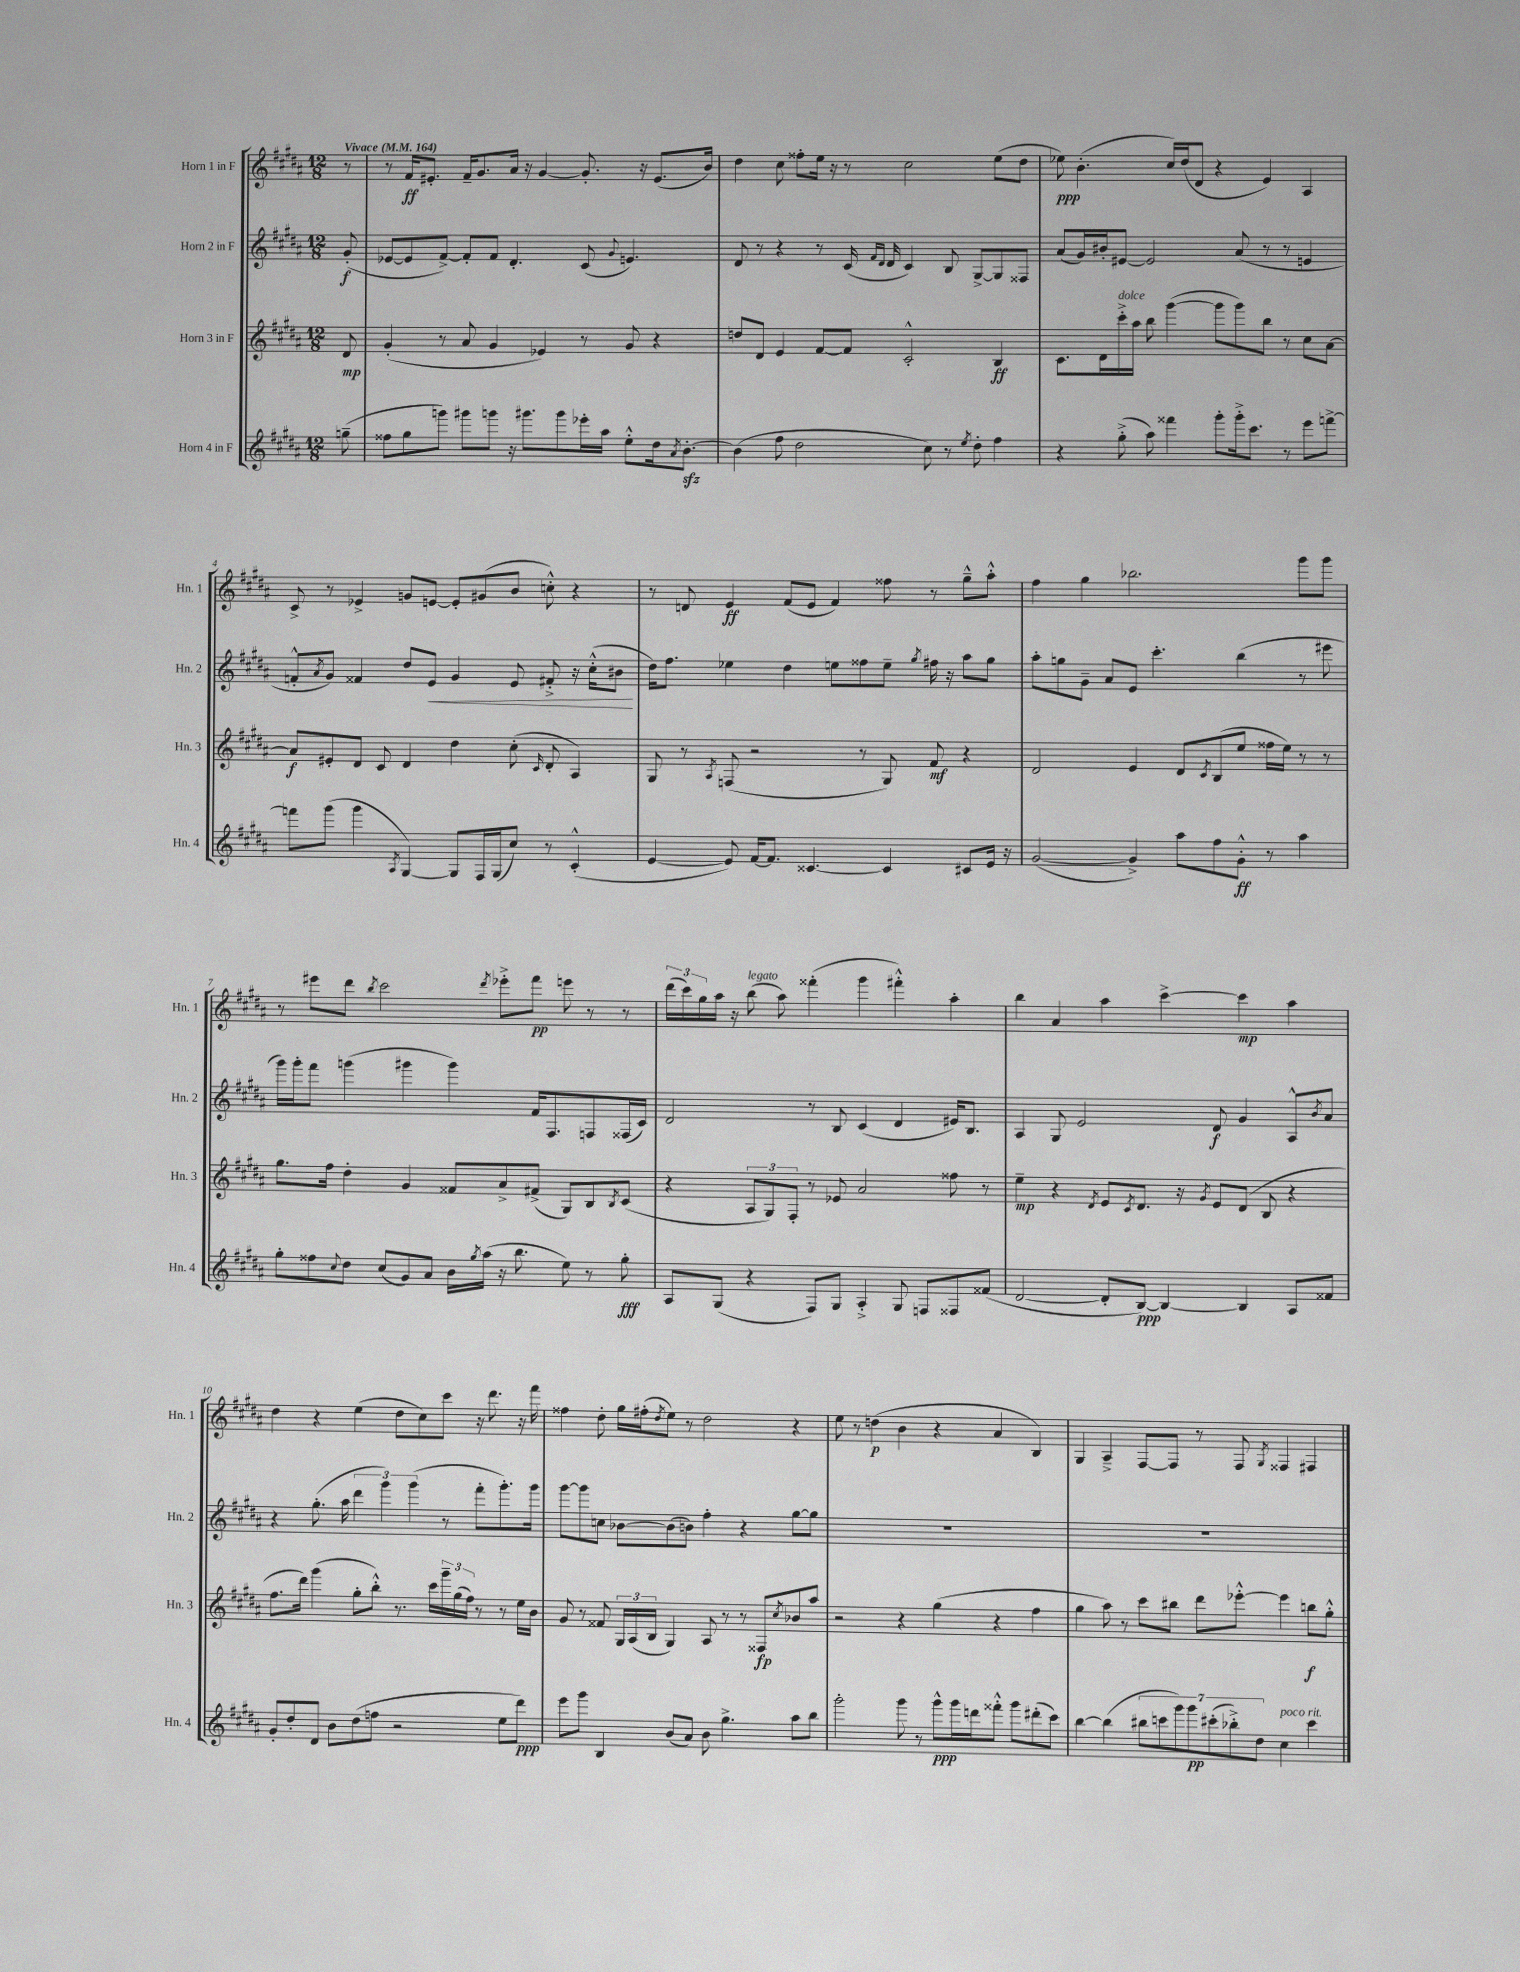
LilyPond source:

<<
\new StaffGroup <<
\new Staff = "s0" \with { instrumentName = "Horn 1 in F" shortInstrumentName = "Hn. 1" } {
    \clef treble \key b \major \numericTimeSignature \time 12/8 \partial 8 \tempo "Vivace" 4 = 164
    r8 |
    r8 fis'16\ff eis'8.-. fis'16-- gis'8. ais'16 r16 gis'4~ gis'8.-. r16 eis'8.( b'16) |
    dis''4 cis''8 fisis''8-. e''16 r16 r8 cis''2 e''8( dis''8 |
    ees''8\ppp) b'4.-.( cis''16) dis''16( dis'8 r4 e'4) ais4 |
    cis'8-> r8 ees'4-> g'8 e'8~ e'8-. gis'8( b'8 c''8-.-^) r4 |
    r8 d'8 e'4\ff fis'8( e'8 fis'4) fisis''8 r8 gis''8---^ ais''8-.-^ |
    fis''4 gis''4 bes''2. gis'''8 gis'''8 |
    r8 eis'''8 dis'''8 \acciaccatura { b''8 } cis'''2 \acciaccatura { dis'''8 } ees'''8-.-> fis'''8\pp e'''8 r8 r8 |
    \tuplet 3/2 { dis'''16( cis'''16) gis''16 } ais''16 r16 b''8^\markup { \italic "legato" }( ais''8) fisis'''4-.( gis'''4 fis'''4-.-^) ais''4-. |
    b''4 ais'4 ais''4 cis'''4~-> cis'''4\mp ais''4 |
    dis''4 r4 e''4( dis''8 cis''8) cis'''8 r16 dis'''8. r16 fis'''16 |
    fisis''4 dis''8-. gis''16 fis''16-.( \acciaccatura { dis''8 } e''8) r8 dis''2 r4 |
    e''8 r8 d''4\p( b'4 r4 ais'4 b4) |
    gis4 ais4---> fis8~ fis8 r8 fis8 \acciaccatura { gis8 } fisis4 fis4 \bar "|." |
}
\new Staff = "s1" \with { instrumentName = "Horn 2 in F" shortInstrumentName = "Hn. 2" } {
    \clef treble \key b \major \numericTimeSignature \time 12/8 \partial 8
    gis'8-.\f( |
    ees'8~ ees'8 fis'8~->) fis'8-. fis'8 dis'4.-. cis'8( \appoggiatura { gis'8 } e'4.) |
    dis'8 r8 r4 r8 cis'16( \grace { fis'16 dis'16 } dis'16 cis'4) b8 gis8~-> gis8 fisis8 |
    ais'8( gis'16) bis'16-. eis'8~ eis'2 ais'8( r8 r8 e'4 |
    f'8-.-^ \acciaccatura { ais'8 } gis'8) fisis'4 dis''8 e'8\< gis'4 e'8 fis'8-.-> r16 cis''16-.-^( bis'8\! |
    dis''16) fis''8. ees''4 dis''4 e''8 fisis''8 e''8-- \acciaccatura { gis''8 } fis''16 r16 ais''8 gis''8 |
    ais''8-. g''8 gis'8-- ais'8 e'8 cis'''4.-. b''4( r8 eis'''8 |
    gis'''16) gis'''16-. fis'''8 g'''4( gis'''4 gis'''4) fis'16 fis8. f8 fisis16( cis'16) |
    dis'2 r8 b8 cis'4( dis'4 eis'16) b8. |
    ais4 gis8 e'2 dis'8\f gis'4 ais8-^ \acciaccatura { b'8 } ais'8 |
    r4 gis''8.-.( ais''16 \tuplet 3/2 { dis'''4 gis'''4) gis'''4( } r8 fis'''8-. gis'''8.-.) gis'''16 |
    gis'''8~ gis'''8 c''8 bes'8~ bes'8( b'8) fis''4-. r4 gis''8~ gis''8 |
    R1. |
    R1. \bar "|." |
}
\new Staff = "s2" \with { instrumentName = "Horn 3 in F" shortInstrumentName = "Hn. 3" } {
    \clef treble \key b \major \numericTimeSignature \time 12/8 \partial 8
    dis'8\mp |
    gis'4-.( r8 ais'8 gis'4 ees'4) r8 gis'8 r4 |
    d''8 dis'8 e'4 fis'8~ fis'8 cis'2-.-^ b4\ff |
    cis'8. dis'16 cis'''16-.->^\markup { \italic "dolce" } ais''16 b''8 gis'''4~( gis'''8 gis'''8) b''8 r8 cis''8 ais'8~ |
    ais'8\f eis'8-. dis'8 cis'8 dis'4 dis''4 cis''8-.( \grace { cis'16 } dis'8-. ais4) |
    gis8 r8 \acciaccatura { ais8 } f8( r2 r8 gis8) fis'8\mf r4 |
    dis'2 e'4 dis'8 \acciaccatura { cis'8 } b8( e''8 fisis''16 e''16) r8 r8 |
    gis''8. fis''16 dis''4-. gis'4 fisis'8 ais'8-> fis'8->( gis8) b8 \acciaccatura { b8 } cis'8( |
    r4 \tuplet 3/2 { ais8 gis8) fis8-. } r8 ees'8 ais'2 fisis''8 r8 |
    e''4--\mp r4 \acciaccatura { dis'8 } e'8 \acciaccatura { cis'8 } dis'8. r16 \acciaccatura { gis'8 } e'8 dis'8( b8 r4 |
    fis''8. dis'''16) gis'''4( gis''8-. b''8-.-^) r8. cis'''16 \tuplet 3/2 { gis'''16-- gis''16( fis''16) } r8 r8 e''16 b'16 |
    gis'8 r8 fisis'8 \tuplet 3/2 { gis16 ais16( b16 } gis4) ais8 r8 r8 fisis8\fp \acciaccatura { cis''8 } bes'8 ais''8 |
    r2 r4 gis''4( r4 fis''4 |
    gis''4 ais''8) r8 cis'''8 bis''8 dis'''8 ees'''8~-.-^ ees'''4 b''8\f gis''8-.-^ \bar "|." |
}
\new Staff = "s3" \with { instrumentName = "Horn 4 in F" shortInstrumentName = "Hn. 4" } {
    \clef treble \key b \major \numericTimeSignature \time 12/8 \partial 8
    g''8--( |
    fisis''8 gis''8 g'''8) gis'''8 g'''8 r16 gis'''8. gis'''8 ees'''16-. ais''16 e''8-.-^ dis''16 \acciaccatura { ais'8 } b'8.~-.\sfz |
    b'4( fis''8 dis''2 cis''8) r8 \acciaccatura { e''8 } dis''8-. fis''4 |
    r4 gis''8-.->( ais''8) fisis'''4 gis'''8-. gis'''16-.-> cis'''8. r8 e'''8 f'''8~-> |
    f'''8 gis'''8( gis'''4 \acciaccatura { ais8 } gis4~) gis8 fis16 gis16( cis''8) r8 cis'4-.-^( |
    e'4~ e'8) fis'16~ fis'8. cisis'4.~ cisis'4 cis'8 e'16 r16 |
    gis'2~( gis'4->) ais''8 fis''8 gis'8-.-^\ff r8 ais''4 |
    gis''8-. fisis''8 \appoggiatura { cis''8 } dis''8 cis''8( gis'8) ais'8 b'16 \acciaccatura { gis''8 } ais''16( r16 b''8. e''8) r8 gis''8-.\fff |
    ais8 gis8( r4 fis8) gis8 ais4-.-> gis8 f8 fisis8 fisis'8( |
    dis'2~ dis'8-. b8~\ppp) b4~ b4 ais8 fisis'8 |
    gis'8-. dis''8-. dis'8 b'8 dis''8( f''8 r2 e''8 dis'''8\ppp) |
    e'''8 gis'''8 b4 b'8( ais'8) b'8 gis''4.-> ais''8 b''8 |
    gis'''2-. gis'''8 r8 gis'''8-^\ppp gis'''16 d'''16 fisis'''8-.-^ gis'''8 dis'''8-.( cis'''8) |
    b''4~ b''4( \tuplet 7/4 { bis''8 c'''8 gis'''8) gis'''8\pp cis'''8-.( bes''8-.->) dis''8 } cis''4^\markup { \italic "poco rit." } cis'''4 \bar "|." |
}
>>
>>
